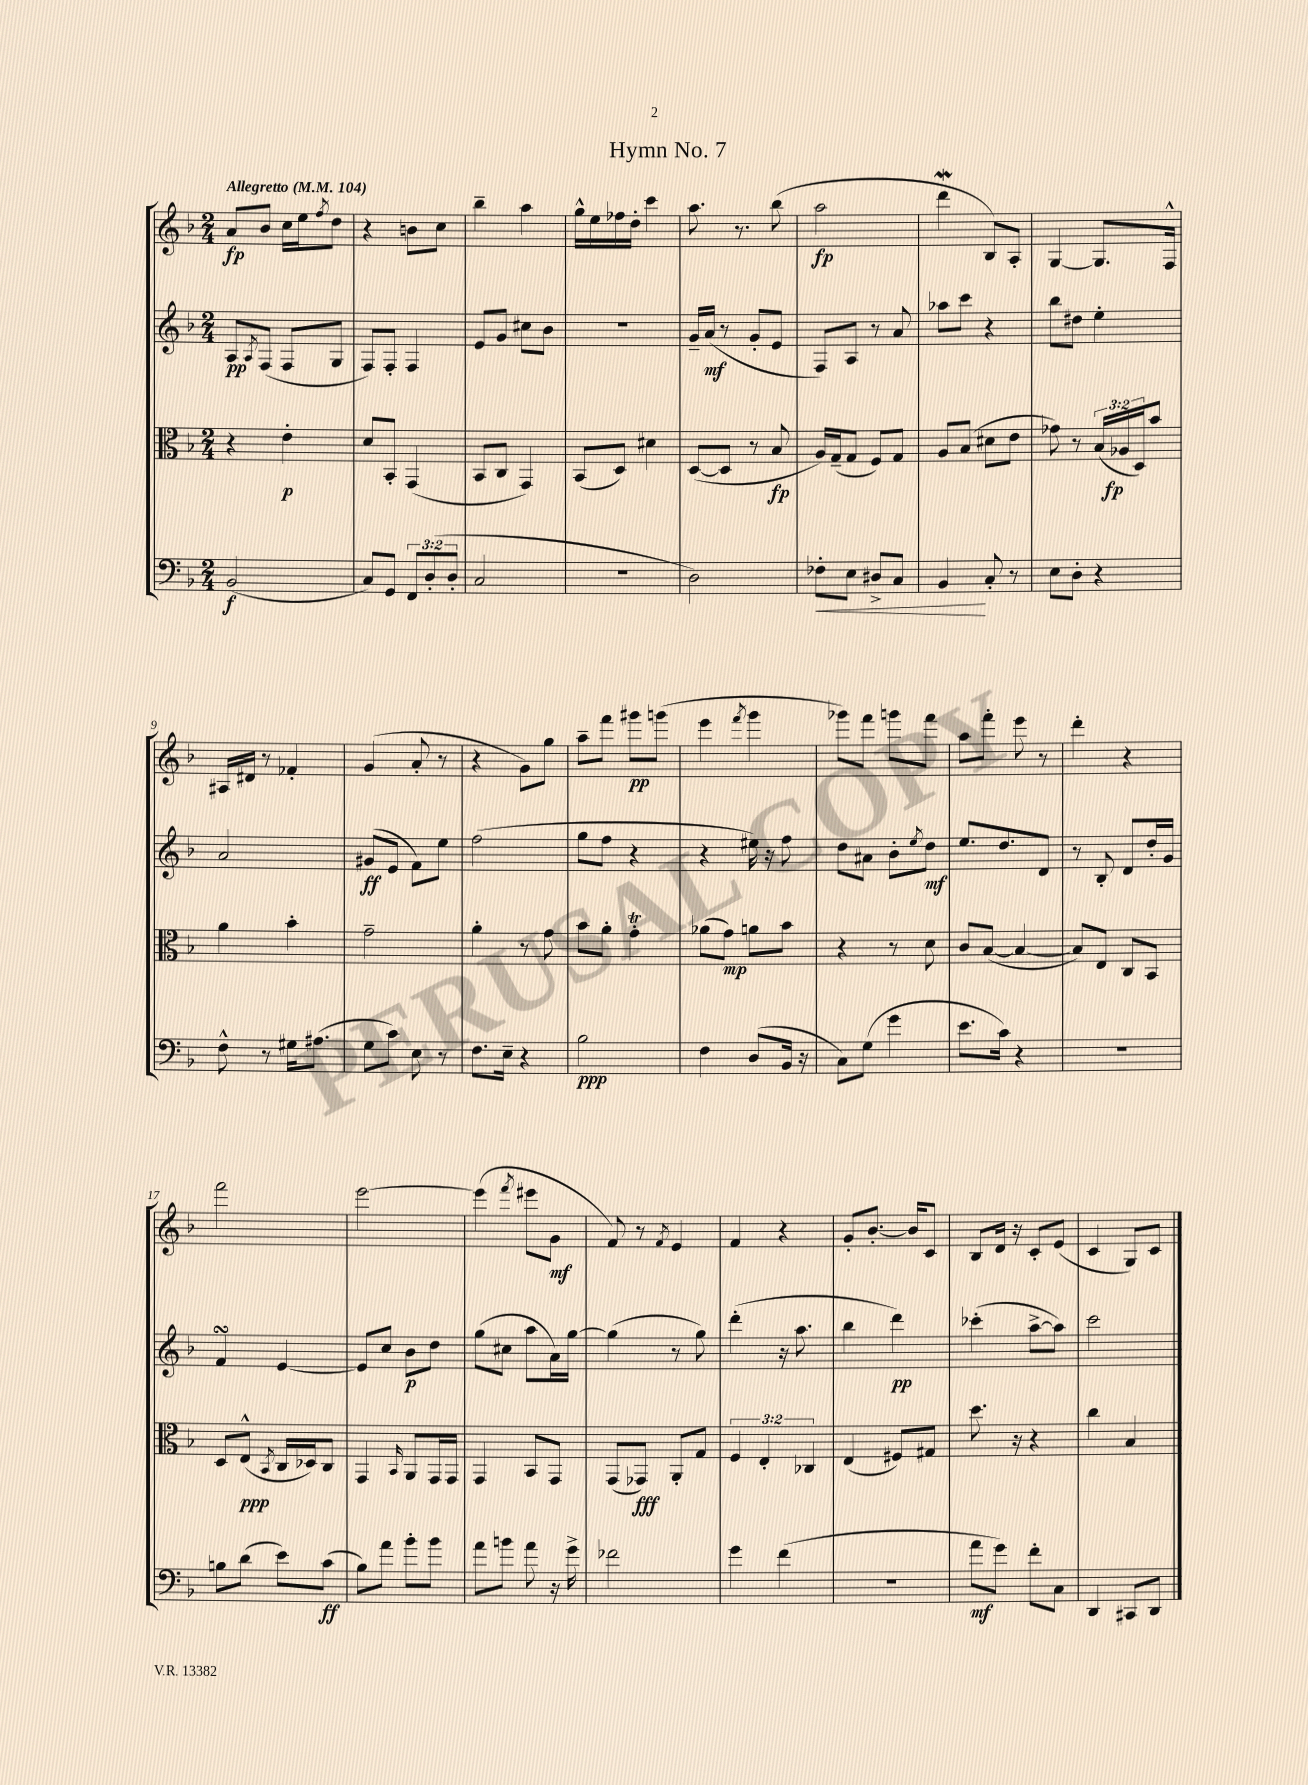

**kern	**kern	**kern	**kern
*staff4	*staff3	*staff2	*staff1
*clefF4	*clefC3	*clefG2	*clefG2
*k[b-]	*k[b-]	*k[b-]	*k[b-]
*M2/4	*M2/4	*M2/4	*M2/4
*MM104	*MM104	*MM104	*MM104
(2BB-	4r	8A	8a
.	.	8qA	.
.	.	(8F	8b-
.	4e'	8F	16cc
.	.	.	16ee
.	.	.	8qff
.	.	8G	8dd
=	=	=	=
8C)	8d	8F)	4r
8GG	8BB-'	8F'	.
12FF	(4GG	4F	8b
(12D'	.	.	.
.	.	.	8cc
12D'	.	.	.
=	=	=	=
2C	8BB-	8e	4bb-~
.	8C	8g	.
.	4GG)	8cc#	4aa
.	.	8b-	.
=	=	=	=
2r	(8BB-	2r	16gg^^
.	.	.	16ee
.	8D)	.	16ff-
.	.	.	16dd'
.	4d#	.	4ccc
=	=	=	=
2D)	([8D	16g~	8.aa
.	.	(16a	.
.	8D]	8r	.
.	.	.	8.r
.	8r	8g'	.
.	8B-	8e	(8bb-
=	=	=	=
8F-'	16A)	8F)	2aa
.	(16G~	.	.
8E	8G	8A	.
8D#^	8F)	8r	.
8C	8G	8a	.
=	=	=	=
4BB-	8A	8aa-	4ddd
.	(8B-	8ccc	.
8C'	8d#	4r	8B-)
8r	8e	.	8A'
=	=	=	=
8E	8g-)	8bb-	[4G
8D'	8r	8dd#	.
4r	(24B-	4ee'	8.G]
.	24A-	.	.
.	24D)	.	.
.	8b-	.	.
.	.	.	16F^^
=	=	=	=
8F^^	4a	2a	16A#
.	.	.	16d#
8r	.	.	8r
16G#	4b-'	.	4f-'
(8.A#	.	.	.
=	=	=	=
8G	2g~	(8g#	(4g
8c)	.	8e	.
8E	.	8f)	8a'
8r	.	8ee	8r
=	=	=	=
8.F	4a'	(2ff	4r
16E~	.	.	.
4r	8r	.	8g)
.	8g	.	8gg
=	=	=	=
2B-	8b-	8gg	8aa~
.	8a'	8ff	8fff
.	4g'	4r	8ggg#
.	.	.	(8ggg
=	=	=	=
4F	(8a-	4r	4eee
.	8g)	.	.
.	.	.	8qfff
(8D	8a	16ee#)	4ggg
.	.	16r	.
16BB-	8b-	8ff	.
16r	.	.	.
=	=	=	=
8C)	4r	8dd	8ggg-)
(8G	.	8a#	8fff
4g	8r	8b-'	8ggg
.	.	8qee	.
.	8d	8dd	8fff
=	=	=	=
8.e	8c	8.ee	8aa
.	([8B-	.	8fff'
16c)	.	8.dd	.
4r	4B-_	.	8eee
.	.	8d	8r
=	=	=	=
2r	8B-])	8r	4ddd'
.	8E	8B-'	.
.	8C	8d	4r
.	8BB-	16dd'	.
.	.	16g	.
=	=	=	=
8B	8D	4f	2fff
(8d	(8E^^	.	.
.	8qBB-	.	.
8e)	16C	[4e	.
.	16D-)	.	.
(8c	8C	.	.
=	=	=	=
8B-)	4GG	8e]	[2eee
8a	.	8cc	.
.	16qqBB-	.	.
8b-'	8AA	8b-	.
8b-	16GG	8dd	.
.	16GG	.	.
=	=	=	=
8a	4GG	(8gg	(4eee]
8b	.	8cc#	.
.	.	.	8qfff
8a	8BB-	8aa	8eee#
16r	8GG	16a)	8g
16g^	.	[16gg	.
=	=	=	=
2f-	(8GG	(4gg]	8f)
.	8GG-)	.	8r
.	.	.	8qf
.	8AA'	8r	4e
.	8G	8gg)	.
=	=	=	=
4g	6F	(4ddd'	4f
.	6E'	.	.
(4f	.	16r	4r
.	.	8.aa	.
.	6C-	.	.
=	=	=	=
2r	(4E	4bb-	8g'
.	.	.	[8.b-'
.	8F#)	4ddd)	.
.	.	.	16b-]
.	8G#	.	8c
=	=	=	=
8a	8.dd	(4ccc-'	8B-
8g)	.	.	16d
.	16r	.	16r
8f'	4r	[8aa^	8c'
8C	.	8aa])	(8e
=	=	=	=
4DD	4cc	2ccc	4c
8CC#	4B-	.	8G)
8DD	.	.	8c
==	==	==	==
*-	*-	*-	*-
